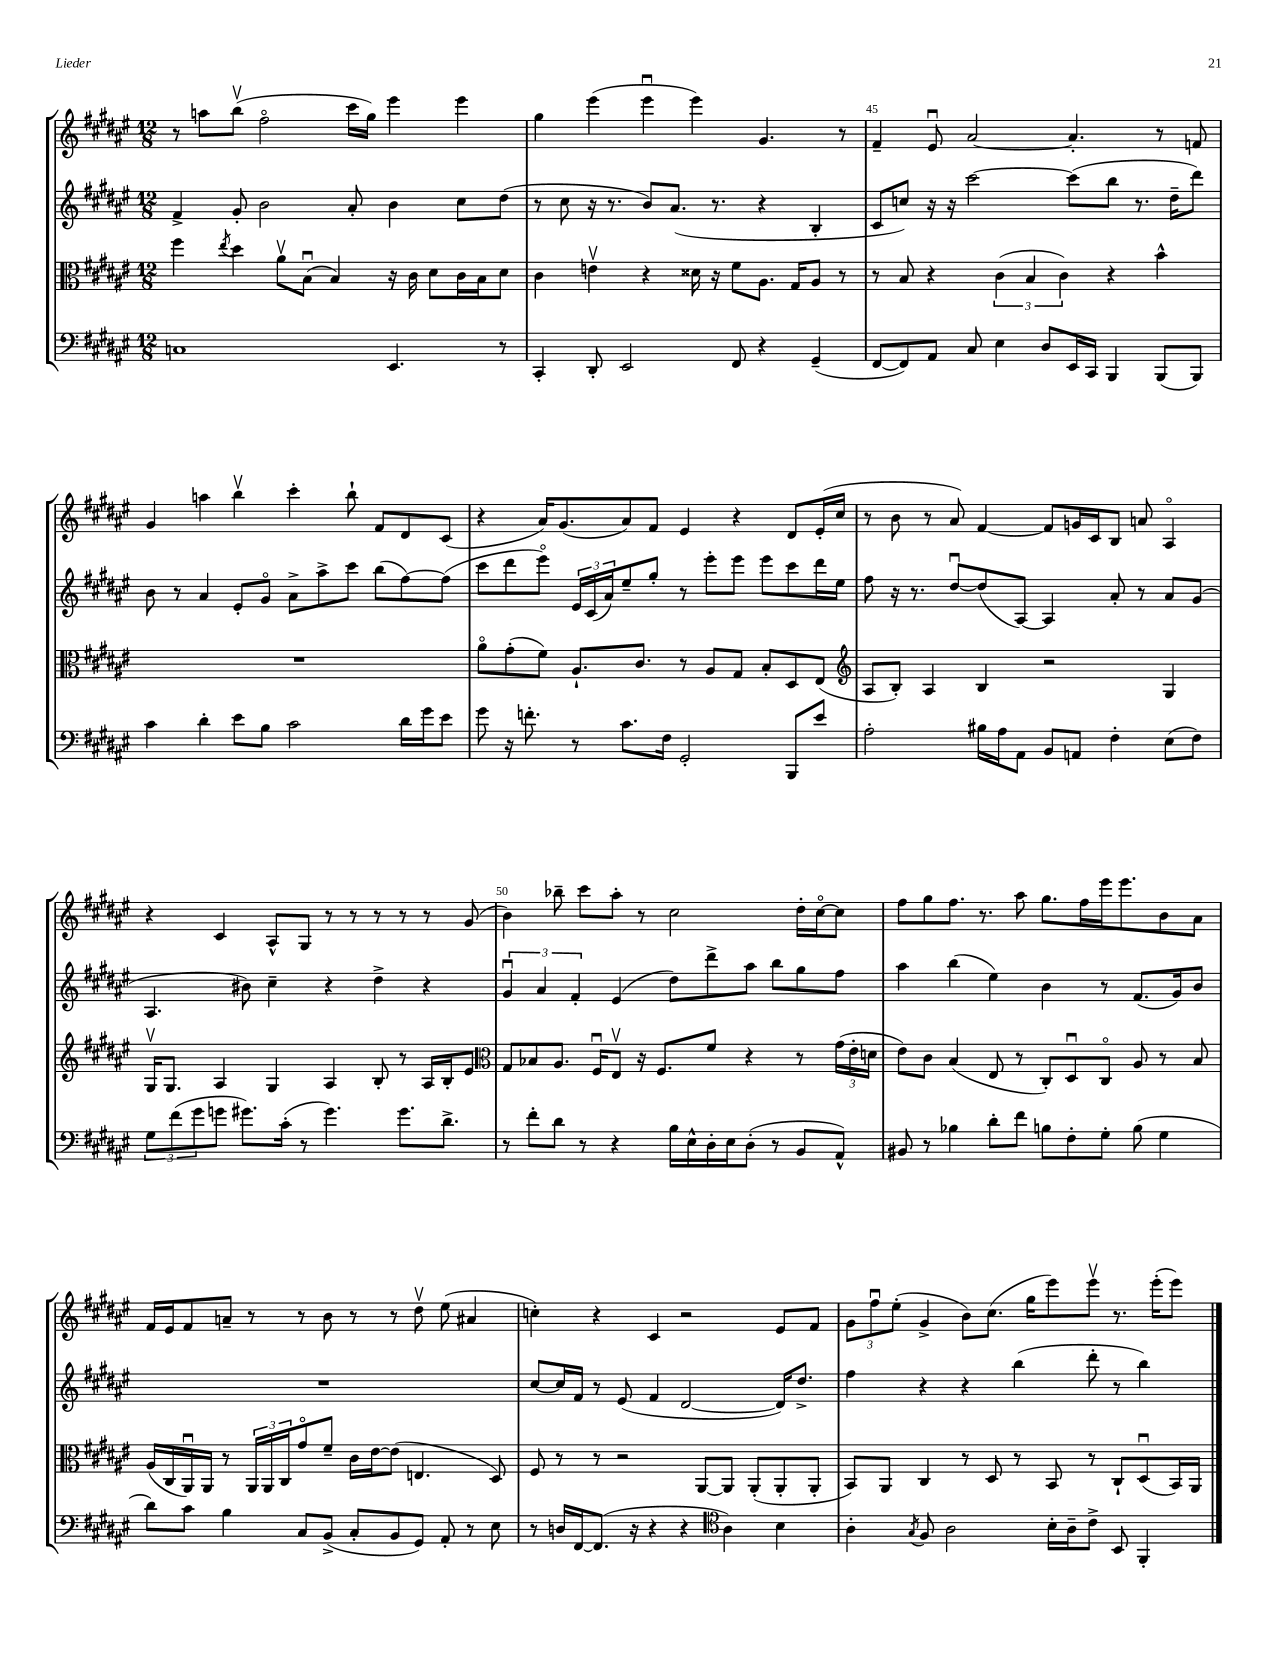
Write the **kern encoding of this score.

**kern	**kern	**kern	**kern
*staff4	*staff3	*staff2	*staff1
*clefF4	*clefC3	*clefG2	*clefG2
*k[f#c#g#d#a#e#]	*k[f#c#g#d#a#e#]	*k[f#c#g#d#a#e#]	*k[f#c#g#d#a#e#]
*M12/8	*M12/8	*M12/8	*M12/8
1C	4ff#	4f#^	8r
.	.	.	8aa
.	8qee#	.	.
.	4dd#	8g#'	(8bbv
.	.	2b	2ff#o
.	8a#v	.	.
.	(8Bu	.	.
.	4B)	.	.
.	.	8a#'	16ccc#
.	.	.	16gg#)
4.EE#	16r	4b	4eee#
.	16c#	.	.
.	8d#	.	.
.	16c#	8cc#	4eee#
.	16B	.	.
8r	8d#	(8dd#	.
=	=	=	=
4CC#'	4c#	8r	4gg#
.	.	8cc#	.
8DD#'	4ev	16r	(4eee#
.	.	8.r	.
2EE#	.	.	.
.	4r	8b)	4eee#u
.	.	(8.a#	.
.	16d##	.	4eee#)
.	16r	8.r	.
8FF#	8f#	.	.
4r	8.A#	4r	4.g#
.	16G#	.	.
(4GG#~	8A#	4B'	.
.	8r	.	8r
=	=	=	=
[8FF#	8r	8c#	4f#~
8FF#])	8B	8cc)	.
8AA#	4r	16r	8e#u
.	.	16r	.
8C#	.	[2ccc#	[2a#
4E#	(6c#	.	.
.	6B	.	.
8D#	.	.	.
.	6c#)	.	.
16EE#	.	(8ccc#]	4.a#']
16CC#	.	.	.
4BBB	4r	8bb	.
.	.	8.r	.
(8BBB	4b^^	.	8r
.	.	16dd#~	.
8BBB)	.	8ddd#)	8f
=	=	=	=
4c#	1.r	8b	4g#
.	.	8r	.
4d#'	.	4a#	4aa
8e#	.	8e#'	4bbv
8B	.	8g#o	.
2c#	.	8a#^	4ccc#'
.	.	8aa#^	.
.	.	8ccc#	8bb`
.	.	(8bb	8f#
16d#	.	[8ff#)	8d#
16g#	.	.	.
8e#	.	(8ff#]	(8c#
=	=	=	=
8g#	8a#o	8ccc#	4r
16r	(8g#'	8ddd#	.
8.f'	.	.	.
.	8f#)	8eee#o)	16a#)
.	.	.	(8.g#
8r	8.A#`	24e#	.
.	.	(24c#	.
.	.	24a#)	.
8.c#	.	8ee#~	8a#)
.	8.c#	.	.
.	.	8gg#'	8f#
16F#	.	.	.
2GG#'	8r	8r	4e#
.	8A#	8eee#'	.
.	8G#	8eee#	4r
.	8B'	8eee#	.
8BBB	8D#	8ccc#	8d#
8e#	(8E#	16ddd#	(16e#'
.	.	16ee#	16cc#
=	=	=	=
*	*clefG2	*	*
2A#'	8A#	8ff#	8r
.	8B')	16r	8b
.	.	8.r	.
.	4A#	.	8r
.	.	[8dd#u	8a#)
16B#	4B	(8dd#]	[4f#
16A#	.	.	.
8AA#	.	[8A#)	.
8BB	2r	4A#]	8f#]
8AA	.	.	16g
.	.	.	16c#
4F#'	.	8a#'	8B
.	.	8r	8a
(8E#	4G#	8a#	4A#o
8F#)	.	(8g#	.
=	=	=	=
12G#	16G#v	4.A#	4r
.	8.G#	.	.
(12f#	.	.	.
12g#	.	.	.
8g	4A#	.	4c#
8.g#)	.	8b#)	.
.	4G#	4cc#~	8A#^^
(16c#'	.	.	.
8r	.	.	8G#
4.g#)	4A#	4r	8r
.	.	.	8r
.	8B'	4dd#^	8r
8.g#	8r	.	8r
.	16A#	4r	8r
8.d#^	16B'	.	.
.	8e#	.	(8g#
=	=	=	=
*	*clefC3	*	*
8r	8G#	6g#u	4b)
8f#'	8B-	.	.
.	.	6a#	.
8d#	8.A#	.	8bb-~
.	.	6f#'	.
8r	.	.	8ccc#
.	16F#u	.	.
4r	8E#v	(4e#	8aa#'
.	16r	.	8r
.	8.F#	.	.
16B	.	8dd#)	2cc#
16E#^^	.	.	.
16D#'	8f#	8ddd#^	.
16E#	.	.	.
(8D#'	4r	8aa#	.
8r	.	8bb	.
8BB	8r	8gg#	16dd#'
.	.	.	[16cc#o
8AA#^^)	(24g#	8ff#	8cc#]
.	24e#'	.	.
.	24d	.	.
=	=	=	=
8BB#	8e#)	4aa#	8ff#
8r	8c#	.	8gg#
4B-	(4B	(4bb	8.ff#
.	.	.	8.r
8d#'	8E#	4ee#)	.
8f#	8r	.	8aa#
8B	8C#')	4b	8.gg#
8F#'	8D#u	.	.
.	.	.	16ff#
8G#'	8C#o	8r	16eee#
.	.	.	8.eee#
(8B	8A#	(8.f#	.
4G#	8r	.	8b
.	.	16g#)	.
.	8B	8b	8a#
=	=	=	=
8d#)	(16A#	1.r	16f#
.	16C#	.	16e#
8c#	16AA#u)	.	8f#
.	16AA#	.	.
4B	8r	.	8a~
.	24AA#	.	8r
.	24AA#	.	.
.	24C#	.	.
8C#	8g#o	.	8r
(8BB^	8f#~	.	8b
8C#'	16c#	.	8r
.	[16e#	.	.
8BB	(8e#]	.	8r
8GG#)	4.E	.	8dd#v
8AA#'	.	.	(8ee#
8r	.	.	4a#
8E#	8D#)	.	.
=	=	=	=
8r	8F#	[8cc#	4cc')
16D	8r	16cc#]	.
[16FF#	.	16f#	.
(8.FF#]	8r	8r	4r
.	2r	(8e#	.
16r	.	.	.
4r	.	4f#	4c#
4r	.	[2d#	2r
.	[8AA#	.	.
*clefC4	*	*	*
4A#)	8AA#]	.	.
.	(8AA#'	.	.
4B	8AA#'	16d#])	8e#
.	.	8.dd#^	.
.	8AA#'	.	8f#
=	=	=	=
4A#'	8BB)	4ff#	12g#
.	.	.	12ff#u
.	8AA#	.	.
.	.	.	(12ee#'
8qG#	.	.	.
8F#	4C#	4r	4g#^
2A#	.	.	.
.	8r	4r	8b)
.	8D#	.	(8.cc#
.	8r	(4bb	.
.	.	.	16gg#
16B'	8BB	.	8eee#)
16A#~	.	.	.
8c#^	8r	8ddd#'	8eee#v
8BB	8C#`	8r	8.r
4FF#'	(8D#u	4bb)	.
.	.	.	(16eee#'
.	16BB)	.	8eee#)
.	16AA#	.	.
==	==	==	==
*-	*-	*-	*-
